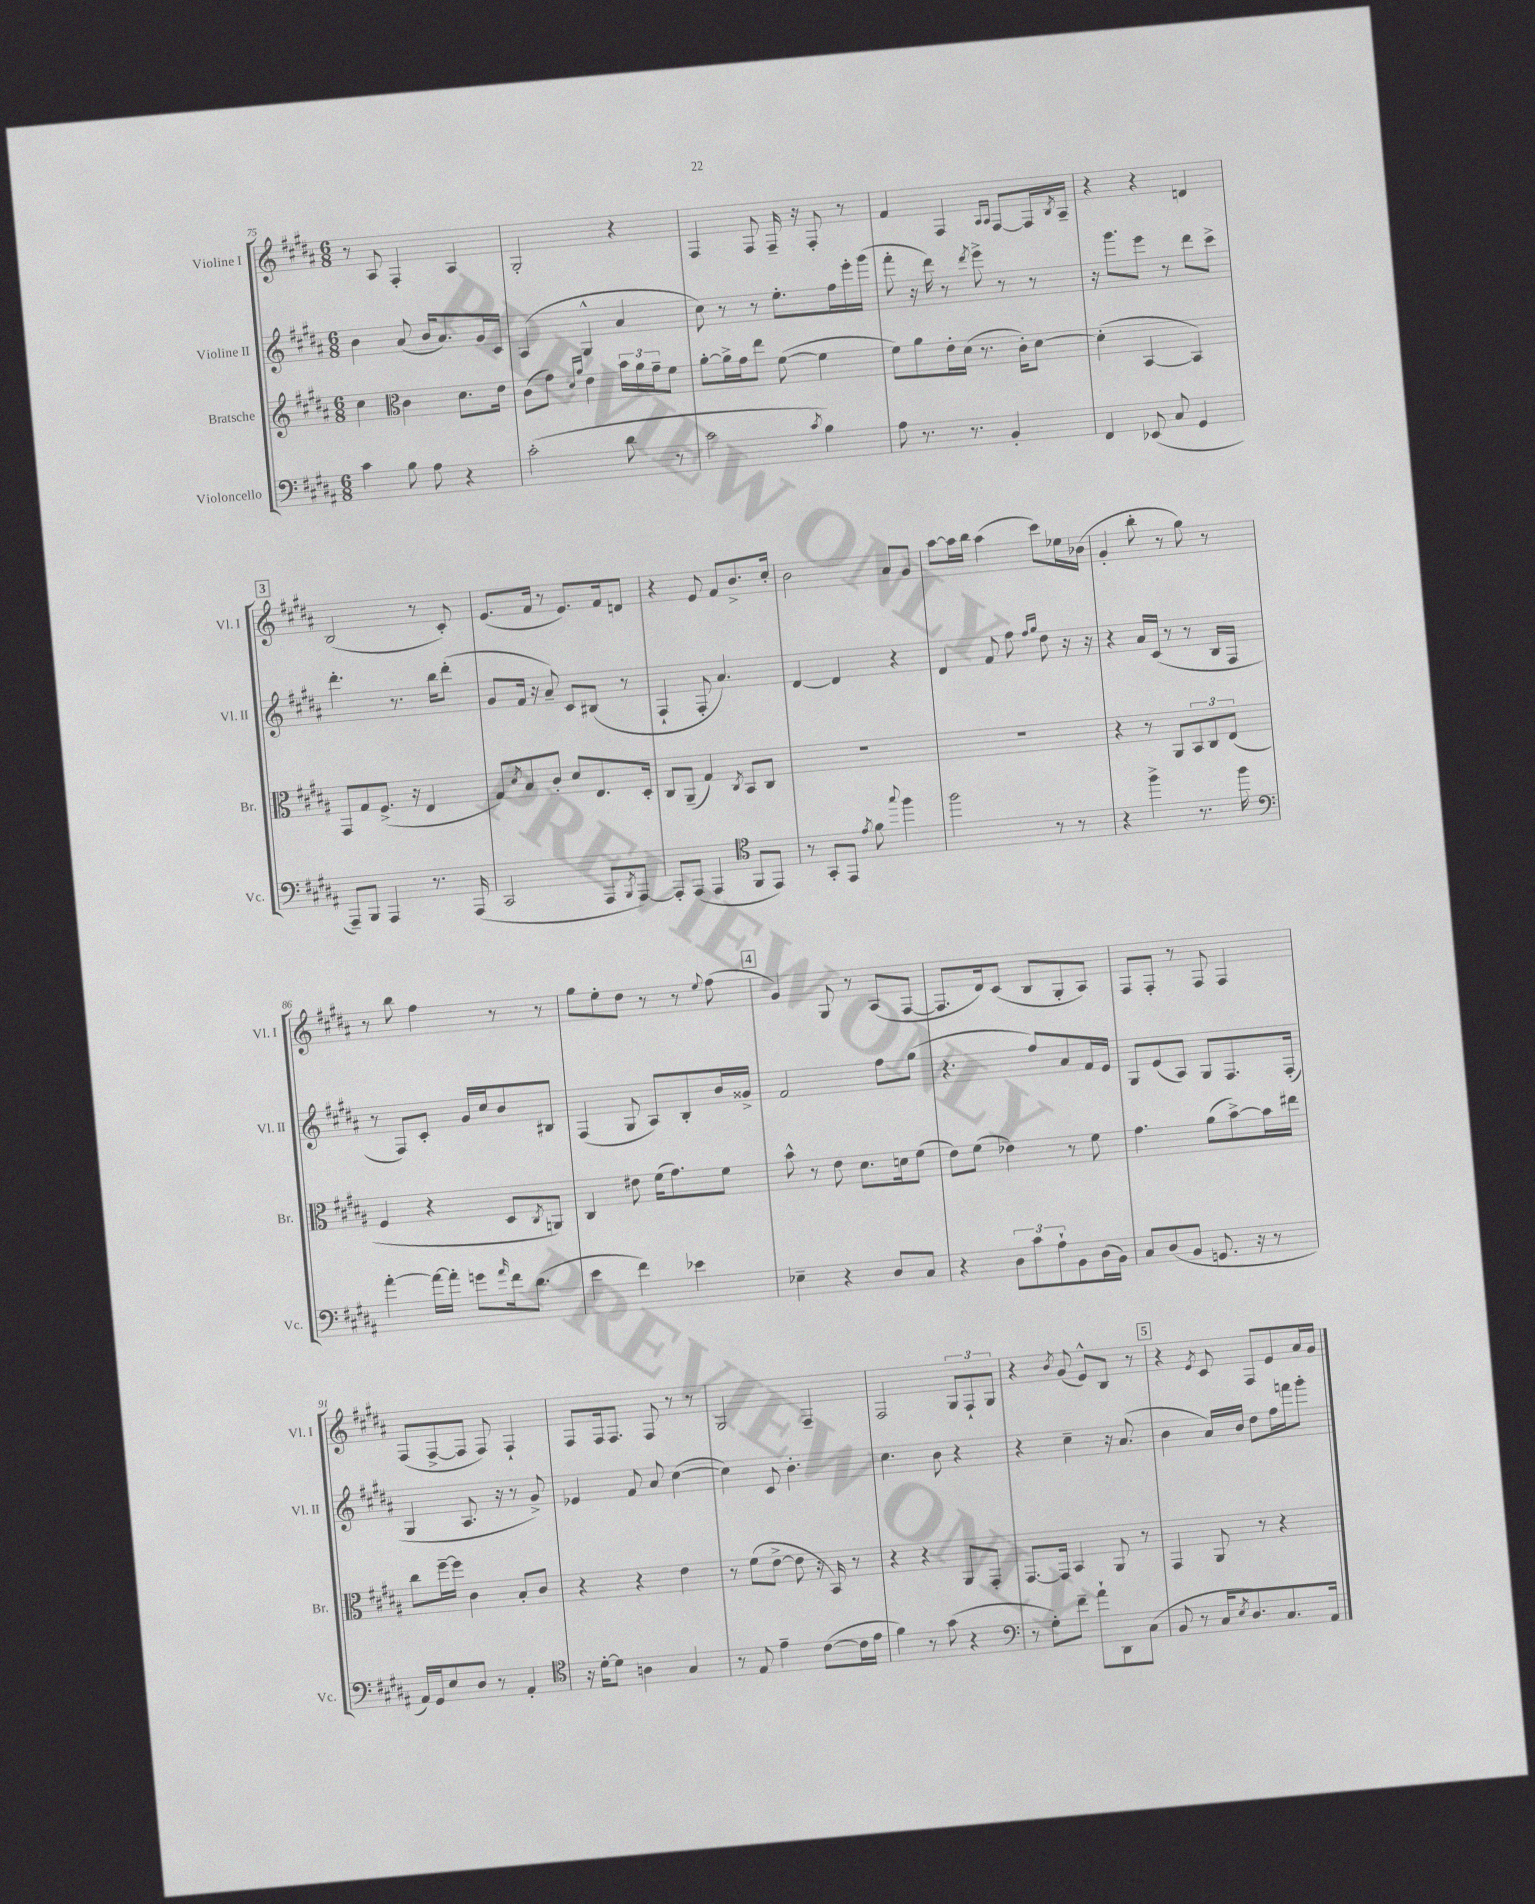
<<
\new StaffGroup <<
\new Staff = "s0" \with { instrumentName = "Violine I" shortInstrumentName = "Vl. I" } {
    \clef treble \key b \major \numericTimeSignature \time 6/8
    r8 ais8 fis4-. ais4 |
    gis2-. r4 |
    fis4 fis8 fis16-- r16 fis8-. r8 |
    fis'4 fis4 \grace { ais16 ais16 } fis8~ fis16 \acciaccatura { b8 } ais16-- |
    r4 r4 d'4 |
    \mark \markup { \box "3" } b2( r8 cis'8-.) |
    e'8.( fis'16 r8 e'8.) fis'16 d'8 |
    r4 e'8 fis'8 b'8.-> cis''16-. |
    b'2 ais'8 gis'8 |
    ais''8~ ais''16 b''16 ais''4( cis'''8) ees''16 bes'16( |
    gis'4-. b''8-. r8 gis''8) r8 |
    r8 b''8 fis''4 r8 r8 |
    gis''8 e''8-. dis''8 r8 r8 \appoggiatura { e''8 } fis''8( |
    \mark \markup { \box "4" } gis'4) gis8 r8 ais8( fis8~ |
    fis8. dis'16) cis'8( b8 gis8-. ais8) |
    fis8 fis8-. r8 fis8 fis4 |
    fis8( fis8~-> fis8 fis8) fis4-! |
    fis8 fis16 fis8. fis8 r8 r8 |
    gis2 fis4-- |
    fis2 \tuplet 3/2 { gis8 fis8-! gis8 } |
    r4 \acciaccatura { b'8 } gis'8( e'8-^) b8 r8 |
    \mark \markup { \box "5" } r4 \acciaccatura { e'8 } cis'8 fis8 e'8 ais'16 gis'16 \bar "|." |
}
\new Staff = "s1" \with { instrumentName = "Violine II" shortInstrumentName = "Vl. II" } {
    \clef treble \key b \major \numericTimeSignature \time 6/8
    b'4 ais'8( b'16 ais'8.) gis'16 cis'16 |
    ais4( gis4-^ ais'4 |
    cis''8) r8 r8 e''8.-. fis''16 e'''16-. gis'''16( |
    fis'''8-. r16 dis'''16) r8 \acciaccatura { dis'''8 } e'''8-> r8 r8 |
    r16 gis'''8. e'''8 r8 dis'''8 cis'''8-> |
    \mark \markup { \box "3" } dis'''4.-. r8. b''16 dis'''8-.( |
    gis'8 fis'16 r16 ais'8--) cis'8 bis8( r8 |
    fis4-! fis8-. ais'4.) |
    dis'4~ dis'4 r4 |
    dis'4 fis'8 fis''8 \grace { fis''16 gis''16 } dis''8 r16 r16 |
    r4 ais'16 cis'16( r8 r8 b16 fis16 |
    r8 fis8) cis'8-. gis'16 cis''16 b'8 bis8 |
    fis4( gis8 ais8) b8-. b'16 gisis'16-> |
    \mark \markup { \box "4" } fis'2 fis''8 gis''8( |
    r4. fis''8) ais'8 fis'16 e'16 |
    gis8 e'8( ais8) gis8 fis8. fis16-.( |
    gis4 ais8. r16 r8 gis'8->) |
    ees'4 fis'8 ais'8 cis''4~( |
    cis''4) cis'8 b'4.-. |
    cis''4. b'8 r4 |
    r4 cis''4-- r16 ais'8.( |
    \mark \markup { \box "5" } b'4 ais'16) b'16 dis''8 fis''16 f'''16 gis'''8-. \bar "|." |
}
\new Staff = "s2" \with { instrumentName = "Bratsche" shortInstrumentName = "Br." } {
    \clef treble \key b \major \numericTimeSignature \time 6/8
    cis''4 \clef alto cis'4 dis'8. e'16 |
    cis'8( gis'8) \grace { dis'16 ais'16 } e'4 \tuplet 3/2 { b'16 ais'16 gis'16-- } fis'8 |
    ais'8~-. ais'16-> gis'16 e''8 fis'8~( fis'4 |
    fis'8) ais'8 e'16-. dis'16( r8. cis'16-.) dis'8~ |
    dis'4-.( b,4~ b,4) |
    \mark \markup { \box "3" } gis,8 gis8 fis8.->( r16 e4 |
    gis8) \acciaccatura { dis'8 } b8 cis'8-. dis'8 e8. dis16-. |
    cis8 ais,8--( gis4) \acciaccatura { cis8 } b,8 cis8 |
    R2. |
    R2. |
    r4 r8 ais,8 \tuplet 3/2 { b,8 cis8 e8( } |
    fis4 r4 dis8 \acciaccatura { cis8 } a,8) |
    cis4 eis'8 fis'16( gis'8.) fis'8 |
    \mark \markup { \box "4" } b'8-^ r8 e'8 dis'8. d'16 fis'8( |
    e'8) fis'8( ees'4) r8 fis'8 |
    gis'4. ais'8( b'8~->) b'16 eis''16 |
    cis''8 fis''16~-- fis''16 cis'4 b8-. cis'8 |
    r4 r4 e'4 |
    r8 fis'8( e'8~-> e'8 r16 b,16) r8 |
    r4 r4 ais,8 gis,8-. |
    gis,8.~ gis,16 b,4 ais,8 r8 |
    \mark \markup { \box "5" } gis,4 ais,8 r8 r4 \bar "|." |
}
\new Staff = "s3" \with { instrumentName = "Violoncello" shortInstrumentName = "Vc." } {
    \clef bass \key b \major \numericTimeSignature \time 6/8
    cis'4 b8 ais8 r4 |
    cis'2-.( dis'8 r8 |
    cis'2 \acciaccatura { cis'8 } b4) |
    ais8 r8. r8. b,4-. |
    fis,4 ees,8( cis8 gis,4 |
    \mark \markup { \box "3" } ais,,8--) b,,8 ais,,4 r8. ais,,16( |
    cis,2 ais,,8 \acciaccatura { b,,8 } ais,,8~) |
    ais,,8-. ais,,8( ais,,4 \clef tenor fis,8 e,8) |
    r8 gis,8-. e,8 \acciaccatura { e'8 } fis'8 \appoggiatura { gis''8 } fis''4 |
    fis''2 r8 r8 |
    r4 fis''4-> r8. fis''16 |
    \clef bass ais'4~-. ais'16~ ais'16-. g'8 \grace { ais'16 } fis'16 dis'8.( |
    e'4 fis'4) ees'4 |
    \mark \markup { \box "4" } ees4-- r4 dis8 cis8 |
    r4 \tuplet 3/2 { dis8 cis'8 ais8-! } b,8 dis16( b,16) |
    cis8 dis8( b,8 g,8. r16 r8 |
    ais,16) gis,16 e8 dis8 r8 ais,4-. |
    \clef tenor r16 dis'16~-. dis'8 a4 gis4 |
    r8 e8 e'4-- cis'8~( cis'16 e'16 |
    fis'4) r8 gis'8( r4 |
    \clef bass r8 gis8-.) fis'8-- ais'8-! dis,8 cis8( |
    \mark \markup { \box "5" } b,8 r8 cis16 \acciaccatura { e8 } dis8.) cis8. ais,16 \bar "|." |
}
>>
>>
\layout { \context { \Score currentBarNumber = #75 } }
